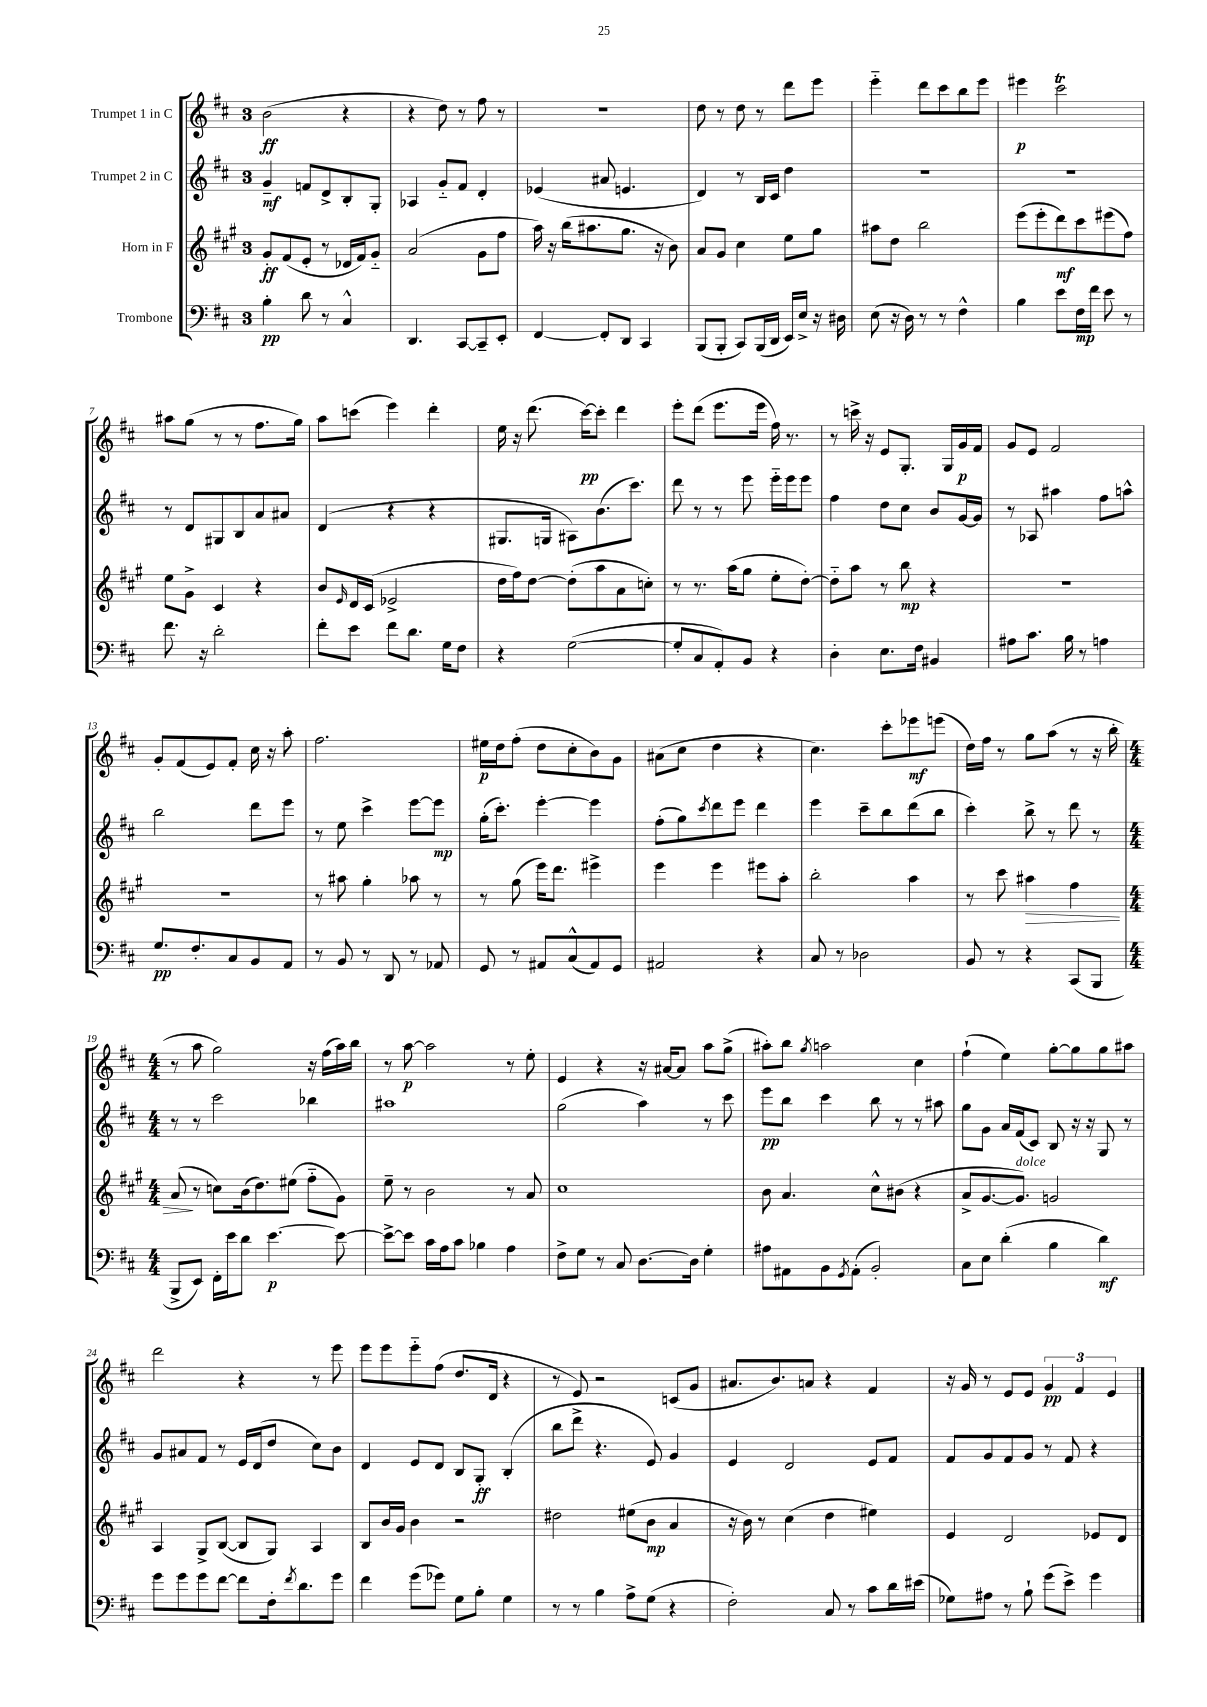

**kern	**kern	**kern	**kern
*staff4	*staff3	*staff2	*staff1
*clefF4	*clefG2	*clefG2	*clefG2
*k[f#c#]	*k[f#c#g#]	*k[f#c#]	*k[f#c#]
*M3/4	*M3/4	*M3/4	*M3/4
4B'\	8g#'/L	4g~/	(2b\
.	(8f#/	.	.
8d\	8e'/J	8f/L	.
8r	8r	8d^/	.
4C#^^/	16d-/LL	8B'/	4r
.	16f#/J)	.	.
.	8g#'~/J	8G'/J	.
=	=	=	=
4.DD/	(2a/	4A-/	4r
.	.	8g'~/L	8dd\)
[8CC#/L	.	8f#/J	8r
8CC#~/]	8g#\L	4d'/	8ff#\
8EE'/J	8ff#\J	.	8r
=	=	=	=
[4FF#/	16aa\)	(4e-/	2.r
.	16r	.	.
.	(16bb\LK	.	.
.	8.aa#\	.	.
8FF#'/]L	.	8a#/	.
8DD/J	8.gg#\J	4.e/	.
4CC#/	.	.	.
.	16r	.	.
.	8b\)	.	.
=	=	=	=
(8BBB/L	8a/L	4d/)	8dd\
8BBB'/J	8g#/J	.	8r
8CC#/L)	4cc#\	8r	8dd\
(16BBB/L	.	16B/LL	8r
16DD/JJ	.	16c#/JJ	.
16EE/LL)	8ee\L	4dd\	8ddd\L
16E^/JJ	.	.	.
16r	8gg#\J	.	8eee\J
16D#\	.	.	.
=	=	=	=
(8E\	8aa#\L	2.r	4eee'~\
16r	8dd\J	.	.
16D\)	.	.	.
8r	2bb\	.	8ddd\L
8r	.	.	8ccc#\
4F#^^\	.	.	8bb\
.	.	.	8eee\J
=	=	=	=
4B\	(8eee\L	2.r	4eee#\
.	8eee'\	.	.
8e\L	8ddd\)	.	2ccc#\
16F#\L	8ccc#\	.	.
16f#\JJ	.	.	.
8e\	(8eee#\	.	.
8r	8ff#\J)	.	.
=	=	=	=
8.f#\	8ee\L	8r	8aa#\L
.	8g#^\J	8d/L	(8gg\J
16r	.	.	.
2d'\	4c#/	8G#/	8r
.	.	8B/	8r
.	4r	8a/	8.ff#\L
.	.	8a#/J	.
.	.	.	16gg\Jk)
=	=	=	=
8f#'\L	8b/L	(4d/	8aa\L
.	16qqe/	.	.
8e\J	16d/L	.	(8ccc\J
.	(16c#/JJ	.	.
8f#\L	2e-^/	4r	4eee\)
8.d\J	.	.	.
.	.	4r	4ddd'\
16G\LK	.	.	.
8F#\J	.	.	.
=	=	=	=
4r	16dd\LL	8.G#/L	16ee\
.	16ff#\J)	.	16r
.	[8dd\J	.	(8.ddd\
.	.	16G/Jk	.
([2G\	(8dd'\]L	8A#\L)	.
.	.	.	[16ccc#\LK)
.	8aa\	(8.b\	8ccc#'\]J
.	8a\	.	4ddd\
.	.	8.ccc#\J)	.
.	8cc'\J)	.	.
=	=	=	=
8G'/]L	8r	8ddd\	8eee'\L
8C#/	8.r	8r	(8ddd\J
8AA'/)	.	8r	8.eee\L
.	(16aa\LK	.	.
8BB/J	8gg#\J	8eee\	.
.	.	.	16eee\Jk
4r	8ee'\L	16eee'~\LL	16ff#\)
.	.	16eee\J	8.r
.	[8dd'\J)	8eee\J	.
=	=	=	=
4D'\	8dd'~\]L	4ff#\	8r
.	8aa\J	.	16ccc^\
.	.	.	16r
8.E\L	8r	8dd\L	8e/L
.	8bb\	8cc#\J	8.G'/J
16F#\Jk	.	.	.
4BB#/	4r	8b/L	.
.	.	.	16G/LL
.	.	[16g/L	16g/
.	.	16g/]JJ	16f#/JJ
=	=	=	=
8A#\L	2.r	8r	8g/L
8.c#\J	.	8A-/	8e/J
.	.	4aa#\	2f#/
16B\	.	.	.
8r	.	.	.
4A\	.	8ff#\L	.
.	.	8aa^^\J	.
=	=	=	=
8.G/L	2.r	2bb\	8g'/L
.	.	.	(8f#/
8.F#'/	.	.	.
.	.	.	8e/)
8C#/	.	.	8f#'/J
8BB/	.	8ddd\L	16cc#\
.	.	.	16r
8AA/J	.	8eee\J	8aa'\
=	=	=	=
8r	8r	8r	2.ff#\
8BB/	8aa#\	8ee\	.
8r	4gg#'\	4ccc#^\	.
8DD/	.	.	.
8r	8aa-\	[8eee\L	.
8AA-/	8r	8eee\]J	.
=	=	=	=
8GG/	8r	(16gg'\LK	16ee#\LL
.	.	8.ccc#'\J)	16dd\J
8r	(8gg#\	.	(8ff#'\J
8AA#/L	16eee\LK)	[4eee'\	8dd\L
.	8.ddd\J	.	.
(8C#^^/	.	.	8cc#'\
8AA#/)	4eee#^\	4eee\]	8b\)
8GG/J	.	.	8g\J
=	=	=	=
2AA#/	4eee\	(8ff#'\L	(8a#\L
.	.	8gg\)	8cc#\J
.	.	8qccc#/	.
.	4eee\	8ddd\	4dd\
.	.	8eee\J	.
4r	8eee#\L	4ddd\	4r
.	8aa'\J	.	.
=	=	=	=
8C#/	2bb'\	4eee\	4.cc#\)
8r	.	.	.
2D-\	.	8ccc#~\L	.
.	.	8bb\	8ccc#'\L
.	4aa\	(8ddd\	8eee-\
.	.	8bb\J	(8eee\J
=	=	=	=
8BB/	8r	4ccc#'\)	16dd\LL)
.	.	.	16ff#\JJ
8r	8ccc#\	.	8r
4r	4aa#\	8bb^\	8gg\L
.	.	8r	(8aa\J
(8CC#/L	4ff#\	8ddd\	8r
8BBB/J	.	8r	16r
.	.	.	16bb'\
=	=	=	=
*M4/4	*M4/4	*M4/4	*M4/4
8BBB^/L	(8a/	8r	8r
8EE/J)	8r	8r	8aa\
16FF#'\LL	8cc\L)	2ccc#\	2gg\)
16e\J	.	.	.
8d\J	(16b\k	.	.
.	8.dd\)	.	.
[4.e\	.	.	.
.	(8ee#\J	.	.
.	8ff#'~\L	4bb-\	16r
.	.	.	(16ff#\LL
8e\_	8g#\J)	.	16aa\)
.	.	.	16bb\JJ
=	=	=	=
8e^\_L	8ee~\	1aa#	8r
8e\]J	8r	.	[8aa\
16c#\LL	2b\	.	2aa\]
16A\J	.	.	.
8c#\J	.	.	.
4B-\	.	.	.
4A\	8r	.	8r
.	8a/	.	8ee'\
=	=	=	=
8F#^\L	1cc#	(2gg\	4e/
8G\J	.	.	.
8r	.	.	4r
8C#/	.	.	.
[8.D\L	.	4aa\)	16r
.	.	.	[16a#/LK
.	.	.	8a#/]J
16D\]Jk	.	.	.
4G'\	.	8r	8aa\L
.	.	8ccc#\	(8gg^\J
=	=	=	=
8A#\L	8b\	8eee\L	8aa#'\L)
8AA#\	4.a/	8bb\J	8bb\J
.	.	.	8qgg/
8BB\	.	4ccc#\	2aa\
8qGG/	.	.	.
(8AA#'\J	.	.	.
2BB'/)	8cc#^^\L	8bb\	.
.	(8b#\J	8r	.
.	4r	8r	4cc#\
.	.	8aa#\	.
=	=	=	=
8C#\L	8a^/L	8gg\L	(4ff#`\
8E\J	[8.g#/	8g\J	.
(4d'\	.	16a/LL	4ee\)
.	8.g#/]J)	(16f#/J	.
.	.	8c#/J)	.
4B\	2g/	8B/	[8gg'\L
.	.	16r	8gg\]
.	.	16r	.
4d\)	.	8G/	8gg\
.	.	8r	8aa#\J
=	=	=	=
8g\L	4A/	8g/L	2ddd\
8g\	.	8a#/	.
8g\	8G#^/L	8f#/J	.
[8f#\J	([8B/J	8r	.
8f#\]L	8B/]L	16e/LL	4r
.	.	(16d/J	.
16F#'\k	8G#/J)	8dd/J	.
8qf#/	.	.	.
8.d\	.	.	.
.	4A/	8cc#\L)	8r
8g\J	.	8b\J	8eee\
=	=	=	=
4f#\	8B/L	4d/	8eee\L
.	16b/L	.	8eee\
.	16g#/JJ	.	.
(8g\L	4b\	8e/L	8eee'~\
8g-\J)	.	8d/J	(8ff#\J
8G\L	2r	8B/L	8.dd/L
8B'\J	.	8G'/J	.
.	.	.	16d/Jk
4G\	.	(4B'/	4r
=	=	=	=
8r	2dd#\	8bb\L	8r
8r	.	8ddd^\J	8e/)
4B\	.	4.r	2r
8A^\L	(8ee#\L	.	.
(8G\J	8b\J	8e/)	.
4r	4a/	4g/	(8c/L
.	.	.	8g/J
=	=	=	=
2F#'\)	16r	4e/	8.a#/L
.	16b\)	.	.
.	8r	.	.
.	.	.	8.b/)
.	(4cc#\	2d/	.
.	.	.	8a/J
8C#/	4dd\	.	4r
8r	.	.	.
8c#\L	4ee#\)	8e/L	4f#/
16d\L	.	8f#/J	.
(16e#\JJ	.	.	.
=	=	=	=
8G-\L)	4e/	8f#/L	16r
.	.	.	16g/
8A#\J	.	8g/	8r
8r	2d/	8f#/	8e/L
8B`\	.	8g/J	8e/J
(8g\L	.	8r	6g/
8e^\J)	.	8f#/	.
.	.	.	6f#/
4g\	8e-/L	4r	.
.	.	.	6e/
.	8d/J	.	.
==	==	==	==
*-	*-	*-	*-
